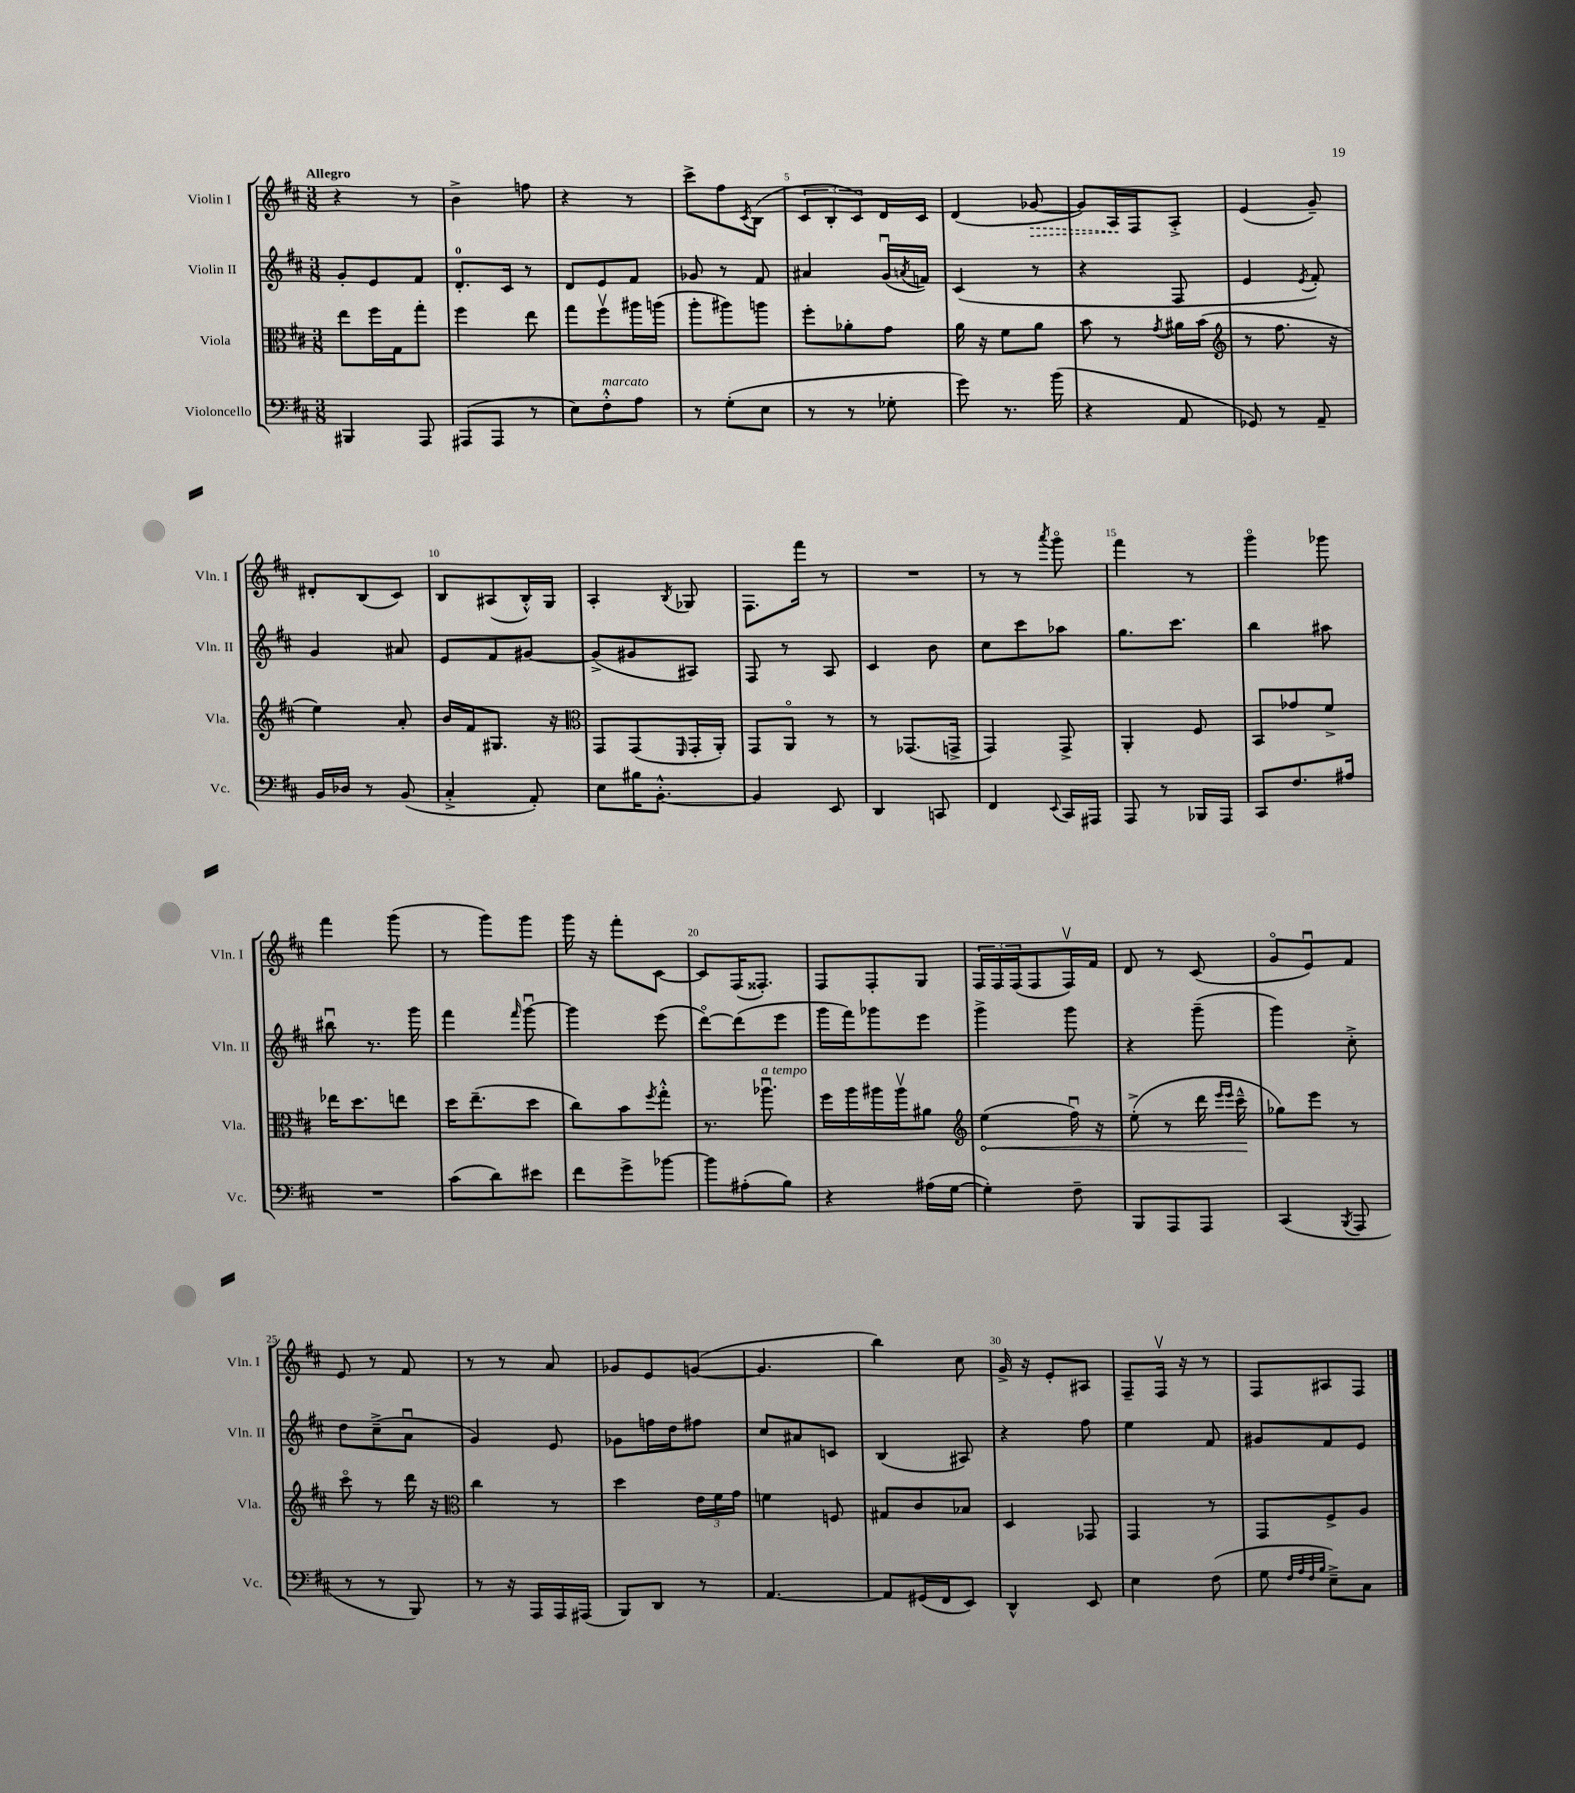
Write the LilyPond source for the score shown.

<<
\new StaffGroup <<
\new Staff = "s0" \with { instrumentName = "Violin I" shortInstrumentName = "Vln. I" } {
    \clef treble \key d \major \numericTimeSignature \time 3/8 \tempo "Allegro"
    r4 r8 |
    b'4-> f''8 |
    r4 r8 |
    cis'''8-> fis''8 \acciaccatura { cis'8 } b8( |
    \tuplet 3/2 { cis'8 b8-. cis'8) } d'16 cis'16 |
    d'4( \once \override Hairpin.style = #'dashed-line ges'8~\> |
    ges'8) a16\! fis16 a8-.-> |
    e'4( g'8--) |
    dis'8-. b8( cis'8) |
    b8 ais8( b16-.-^) g16 |
    a4-. \acciaccatura { b8 } ges8 |
    fis8. fis'''16 r8 |
    R4. |
    r8 r8 \acciaccatura { a'''8 } g'''8\flageolet |
    fis'''4 r8 |
    g'''4\flageolet ges'''8 |
    fis'''4 g'''8( |
    r8 g'''8) g'''8 |
    g'''16 r16 fis'''8-. cis'8~ |
    cis'8 fis16( fisis8.-.) |
    fis8 fis8-. g8 |
    \tuplet 3/2 { fis16 fis16 fis16( } fis8 fis16\upbow) fis'16 |
    d'8 r8 cis'8( |
    g'8\flageolet e'8\downbow) fis'8 |
    e'8 r8 fis'8 |
    r8 r8 a'8 |
    ges'8 e'8 g'8~( |
    g'4. |
    b''4) cis''8 |
    g'16-> r16 e'8-. ais8 |
    fis8-- fis16\upbow r16 r8 |
    fis8 ais8 fis8 \bar "|." |
}
\new Staff = "s1" \with { instrumentName = "Violin II" shortInstrumentName = "Vln. II" } {
    \clef treble \key d \major \numericTimeSignature \time 3/8
    g'8-. e'8 fis'8 |
    d'8.-0-. cis'16 r8 |
    d'8 e'8 fis'8 |
    ges'8 r8 fis'8 |
    ais'4 g'16\downbow( \acciaccatura { a'8 } f'16) |
    cis'4( r8 |
    r4 fis8 |
    e'4 \acciaccatura { e'8 } fis'8-.) |
    g'4 ais'8 |
    e'8 fis'8 gis'8~ |
    gis'8->( gis'8 ais8) |
    fis8 r8 a8 |
    cis'4 b'8 |
    cis''8 cis'''8 aes''8 |
    g''8. cis'''8. |
    b''4 ais''8 |
    bis''8\downbow r8. g'''16 |
    fis'''4 \grace { fis'''16 } g'''8~\downbow |
    g'''4 e'''8( |
    d'''8~\flageolet) d'''8( e'''8 |
    g'''16 fis'''16) ges'''8 e'''8 |
    g'''4-> g'''8 |
    r4 g'''8--( |
    g'''4) cis''8-.-> |
    d''8 cis''8--->( a'8\downbow |
    g'4) e'8 |
    ges'8 f''16 d''16 fis''8 |
    cis''8 ais'8 c'8 |
    b4( ais8) |
    r4 fis''8 |
    e''4 fis'8 |
    gis'8 fis'8 e'8 \bar "|." |
}
\new Staff = "s2" \with { instrumentName = "Viola" shortInstrumentName = "Vla." } {
    \clef alto \key d \major \numericTimeSignature \time 3/8
    e''8 fis''16 g16 g''8-. |
    fis''4 e''8 |
    g''8 fis''8\upbow ais''16 a''16( |
    a''8-. ais''8) a''8 |
    fis''8-. aes'8-. g'8 |
    a'16 r16 fis'8 a'8 |
    b'8 r8 \acciaccatura { g'8 } ais'16 b'16( |
    \clef treble r8 fis''8. r16 |
    e''4) a'8-. |
    b'16 fis'16 gis8. r16 |
    \clef alto g,8 g,8( \grace { fis,16 } g,16-. a,16-.) |
    g,8 a,8\flageolet r8 |
    r8 ges,8.( g,16-> |
    g,4) g,8-> |
    a,4-. fis8 |
    b,8 ges'8 fis'8-> |
    ees''16 d''8. e''8 |
    d''16 e''8.--( d''8 |
    cis''8) b'8 \acciaccatura { fis''8 } g''8-.-^ |
    r8. aes''8.\downbow^\markup { \italic "a tempo" } |
    fis''16 a''16 ais''16 ais''16\upbow ais'8 |
    \clef treble \once \override Hairpin.circled-tip = ##t e''4\<( fis''16\downbow) r16 |
    e''8-.->( r8 d'''16 \grace { e'''16 e'''16 } cis'''16---^\! |
    ges''8) e'''8 r8 |
    cis'''8\flageolet r8 d'''16 r16 |
    \clef alto cis''4 r8 |
    d''4 \tuplet 3/2 { e'16 fis'16 g'16 } |
    f'4 f8 |
    gis8 cis'8 bes8 |
    d4 ges,8 |
    g,4 r8 |
    g,8 fis8-> a8 \bar "|." |
}
\new Staff = "s3" \with { instrumentName = "Violoncello" shortInstrumentName = "Vc." } {
    \clef bass \key d \major \numericTimeSignature \time 3/8
    bis,,4 a,,8 |
    ais,,8( ais,,8 r8 |
    e8) fis8-.-^^\markup { \italic "marcato" } a8 |
    r8 g8-.( e8 |
    r8 r8 ges8-. |
    g'8) r8. b'16( |
    r4 a,8 |
    ges,8) r8 a,8-- |
    b,16 des16 r8 b,8( |
    cis4-.-> a,8-.) |
    e8 bis16 b,8.~-.-^ |
    b,4 e,8 |
    d,4 c,8 |
    fis,4 \appoggiatura { e,8 } cis,16 ais,,16 |
    a,,8 r8 bes,,16 a,,16 |
    cis,8 fis8. ais16 |
    R4. |
    cis'8( d'8) eis'8 |
    fis'8 g'8-> bes'8~ |
    bes'8 ais8-.( b8) |
    r4 ais16( g16~ |
    g4-.) fis8-- |
    b,,8 a,,8 a,,8 |
    cis,4( \acciaccatura { b,,8 } a,,8 |
    r8 r8 b,,8) |
    r8 r16 a,,16 a,,16 ais,,16( |
    b,,8) d,8 r8 |
    a,4.~ |
    a,8 gis,16( fis,16 e,8) |
    d,4-^ e,8 |
    e4 fis8( |
    g8 \grace { fis32 a32 fis32 b32 } e8--->) cis8 \bar "|." |
}
>>
>>
\layout { \context { \Score \override BarNumber.break-visibility = ##(#f #t #t) barNumberVisibility = #(every-nth-bar-number-visible 5) } }
